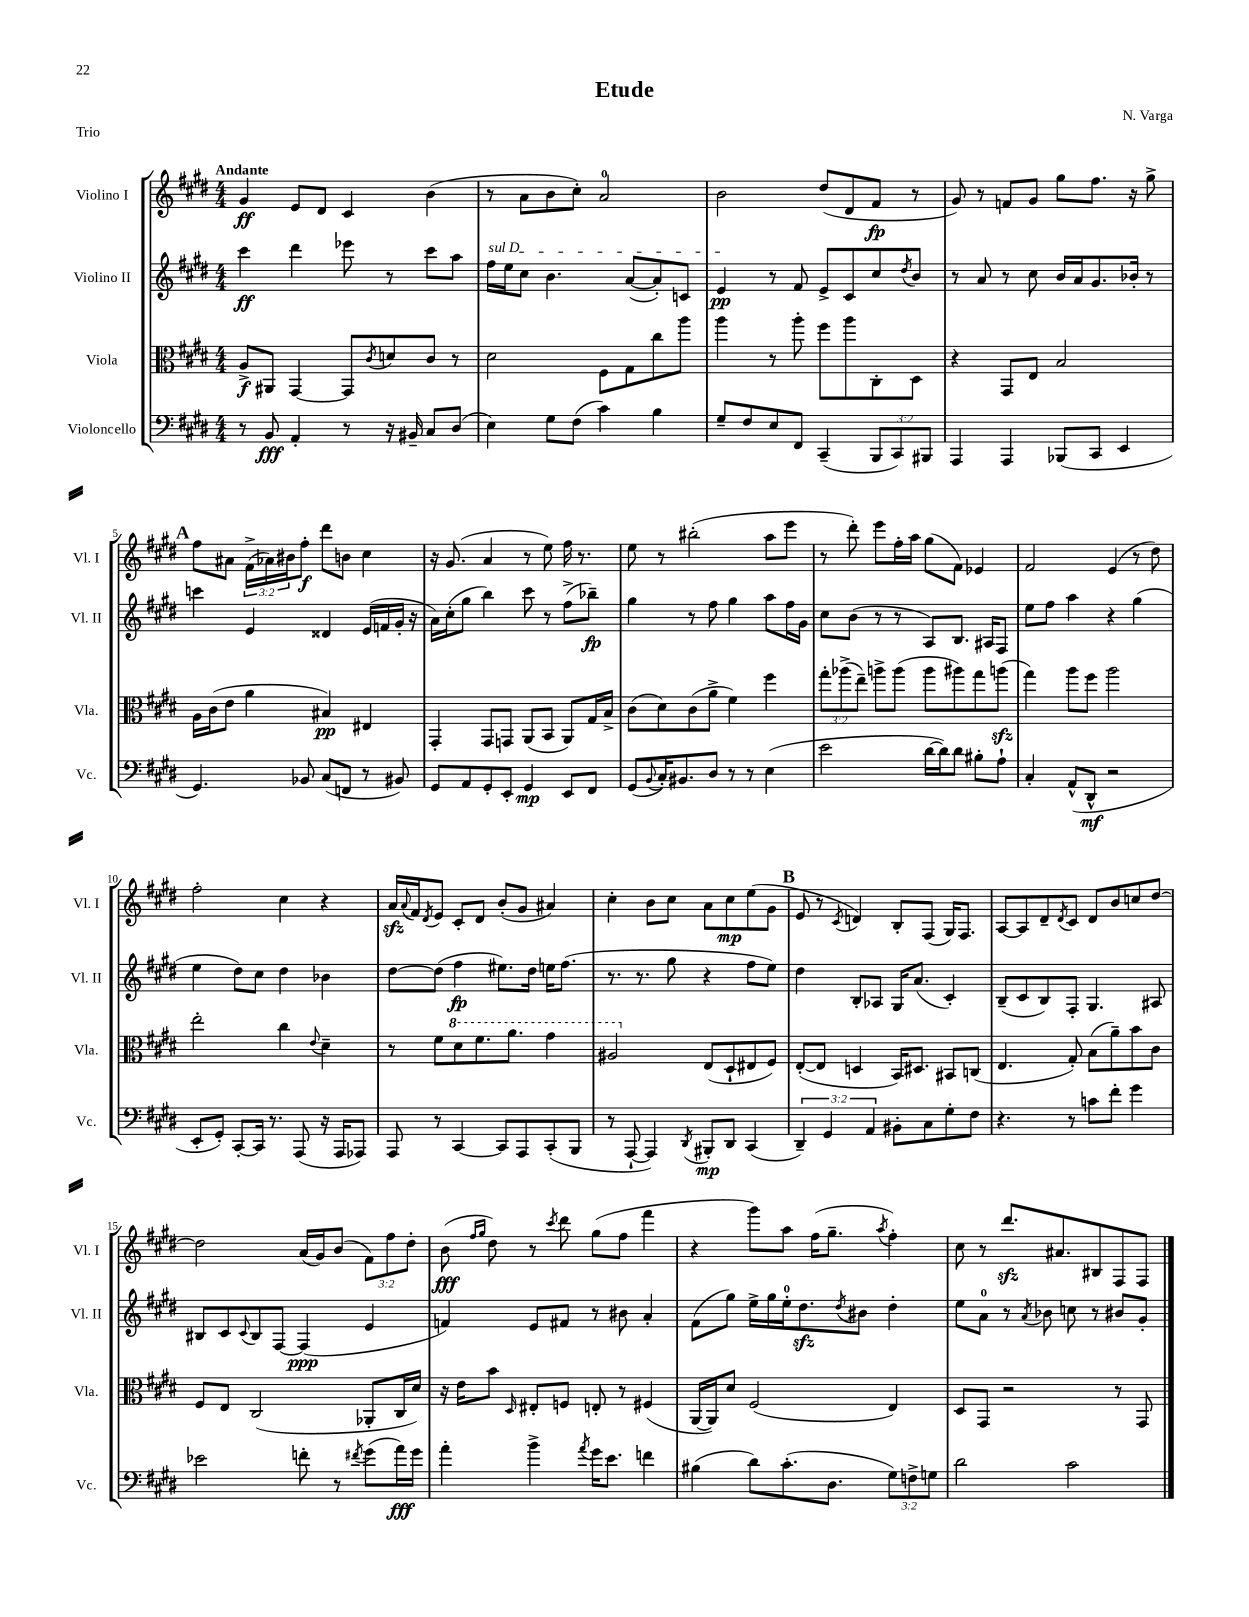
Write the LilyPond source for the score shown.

\header { title = "Etude" composer = "N. Varga" piece = "Trio" }
<<
\new StaffGroup <<
\new Staff = "s0" \with { instrumentName = "Violino I" shortInstrumentName = "Vl. I" } {
    \clef treble \key e \major \numericTimeSignature \time 4/4 \override Staff.TupletNumber.text = #tuplet-number::calc-fraction-text \tempo "Andante"
    gis'4\ff e'8 dis'8 cis'4 b'4( |
    r8 a'8 b'8 cis''8-.) a'2-0 |
    b'2 dis''8( dis'8 fis'8\fp r8 |
    gis'8) r8 f'8 gis'8 gis''8 fis''8. r16 gis''8-> |
    \mark \markup { \bold "A" } fis''8 ais'8 \tuplet 3/2 { fis'16->( aes'16) bis'16 } fis''8-.\f dis'''8 b'8 cis''4 |
    r16 gis'8.( a'4 r8 e''8) fis''16 r8. |
    e''8 r8 bis''2-.( a''8 e'''8 |
    r8 dis'''8-.) e'''8 fis''16-. a''16 gis''8( fis'8) ees'4 |
    fis'2 e'4( r8 dis''8) |
    fis''2-. cis''4 r4 |
    a'16\sfz \appoggiatura { a'8 } fis'16 \acciaccatura { dis'8 } e'8 cis'8-. dis'8 b'8-.( gis'8 ais'4) |
    cis''4-. b'8 cis''8 a'8 cis''8\mp e''8( gis'8 |
    \mark \markup { \bold "B" } e'8 r8 \acciaccatura { cis'8 } d'4) b8-. fis8( gis16) fis8. |
    a8~ a8 dis'8-- \acciaccatura { dis'8 } cis'8 dis'8 b'8 c''8 dis''8~ |
    dis''2 a'16( gis'16) b'8( \tuplet 3/2 { fis'8) fis''8 dis''8-. } |
    b'8\fff( \grace { fis''16 gis''16 } dis''8) r8 \acciaccatura { cis'''8 } dis'''8 gis''8( fis''8 fis'''4 |
    r4 gis'''8) a''8 fis''16( gis''8.-- \acciaccatura { a''8 } fis''4-.) |
    cis''8 r8 dis'''8.\sfz ais'8. bis8 fis8 fis8 \bar "|." |
}
\new Staff = "s1" \with { instrumentName = "Violino II" shortInstrumentName = "Vl. II" } {
    \clef treble \key e \major \numericTimeSignature \time 4/4
    cis'''4\ff dis'''4 ees'''8 r8 cis'''8 a''8 |
    \once \override TextSpanner.bound-details.left.text = \markup { \italic "sul D" } fis''16\startTextSpan e''16 cis''8 b'4. a'8~( a'8-.) c'8 |
    e'4\pp\stopTextSpan r8 fis'8 e'8-> cis'8 cis''8 \acciaccatura { dis''8 } b'8 |
    r8 a'8 r8 cis''8 b'16 a'16 gis'8. bes'16-. r8 |
    \mark \markup { \bold "A" } c'''4 e'4 disis'4 e'16( f'16 gis'16-. r16 |
    a'16) cis''16-.( gis''8 b''4) cis'''8 r8 fis''8->( bes''8--\fp) |
    gis''4 r8 fis''8 gis''4 a''8 fis''16 gis'16 |
    cis''8 b'8( r8 r8 a8) b8. ais16 fis8 |
    e''8 fis''8 a''4 r4 gis''4( |
    e''4 dis''8) cis''8 dis''4 bes'4 |
    dis''8~ dis''8( fis''4\fp eis''8.) dis''16 e''16 fis''8.( |
    r8. r8. gis''8 r4 fis''8 e''8) |
    \mark \markup { \bold "B" } dis''4 b8-. aes8 gis16 a'8.( cis'4-.) |
    b8--( cis'8 b8) fis8-. gis4. ais8 |
    bis8 cis'8 \appoggiatura { cis'8 } bis8 fis8~ fis4\ppp( e'4 |
    f'4) e'8 fis'8 r8 bis'8 a'4-. |
    fis'8( gis''8) e''16-> gis''16 e''16-0-. dis''8.\sfz \acciaccatura { dis''8 } bis'8 dis''4-. |
    e''8 a'8-0 r8 \acciaccatura { a'8 } bes'8 c''8 r8 bis'8 gis'8-. \bar "|." |
}
\new Staff = "s2" \with { instrumentName = "Viola" shortInstrumentName = "Vla." } {
    \clef alto \key e \major \numericTimeSignature \time 4/4 \override Staff.TupletNumber.text = #tuplet-number::calc-fraction-text
    a8->\f ais,8 gis,4~ gis,8 \acciaccatura { cis'8 } d'8 cis'8 r8 |
    dis'2 fis8 gis8 cis''8 a''8 |
    a''4 r8 a''8-. fis''8 a''8 cis8-. dis8 |
    r4 gis,8 e8 b2 |
    \mark \markup { \bold "A" } a16 cis'16( e'8 a'4 bis4\pp) eis4 |
    gis,4-. gis,8 g,8 a,8( b,8 a,8) gis16 b16-> |
    cis'8( dis'8) cis'8( a'8-> fis'4) fis''4 |
    \tuplet 3/2 { gis''8-. aes''8->( e''8--) } a''8-> a''8( a''8 ais''8) gis''8 a''8\sfz( |
    gis''4) a''8 fis''8 a''2 |
    e''2-. cis''4 \appoggiatura { e'8 } dis'4-- |
    r8 fis'8 \ottava #1 dis''8 fis''8. a''8. gis''4 |
    ais'2 \ottava #0 e8( dis8-! eis8 fis8) |
    \mark \markup { \bold "B" } e8~-.( e8 d4 b,16) dis8. bis,8 c8( |
    e4. gis8-.) b8( a'8--) b'8 cis'8 |
    fis8 e8 cis2( aes,8-. cis16 dis'16) |
    r16 e'16 b'8 \grace { dis16 } eis8-. f8 e8-. r8 fis4( |
    a,16~ a,16) dis'8 fis2( e4) |
    dis8 gis,8 r2 r8 gis,8 \bar "|." |
}
\new Staff = "s3" \with { instrumentName = "Violoncello" shortInstrumentName = "Vc." } {
    \clef bass \key e \major \numericTimeSignature \time 4/4 \override Staff.TupletNumber.text = #tuplet-number::calc-fraction-text
    r8 b,8\fff a,4-. r8 r16 bis,16-- cis8 dis8( |
    e4) gis8 fis8( cis'4) b4 |
    gis8-- fis8 e8 fis,8 cis,4--( \tuplet 3/2 { b,,8 cis,8) bis,,8 } |
    a,,4 a,,4 bes,,8( cis,8 e,4 |
    \mark \markup { \bold "A" } gis,4.) bes,8 cis8( f,8 r8 bis,8) |
    gis,8 a,8 gis,8-. e,8-. gis,4\mp e,8 fis,8 |
    gis,8( \appoggiatura { b,8 } cis16-.) bis,8. dis8 r8 r8 e4( |
    e'2 dis'16~ dis'16) dis'8 bis8-. a8-! |
    cis4-. a,8-^( dis,8-^\mf r2 |
    e,8-. gis,8-.) cis,8~-. cis,16 r8. a,,8( r16 a,,16 aes,,8) |
    a,,8 r8 cis,4~ cis,8 a,,8 cis,8-.( b,,8 |
    r8 a,,8~-! a,,4) \acciaccatura { dis,8 } bis,,8-.\mp dis,8 cis,4( |
    \mark \markup { \bold "B" } \tuplet 3/2 { dis,4--) gis,4 a,4 } bis,8-. cis8 gis8-. fis8 |
    r4. r8 c'8 fis'8-. gis'4 |
    ees'2 f'8-. r8 \acciaccatura { fis'8 } gis'8( a'16\fff) gis'16 |
    a'4-. b'4-> \acciaccatura { a'8 } gis'16 e'8. f'4 |
    bis4( dis'8) cis'8.-.( dis8. \tuplet 3/2 { gis8) f8-> g8 } |
    dis'2 cis'2 \bar "|." |
}
>>
>>
